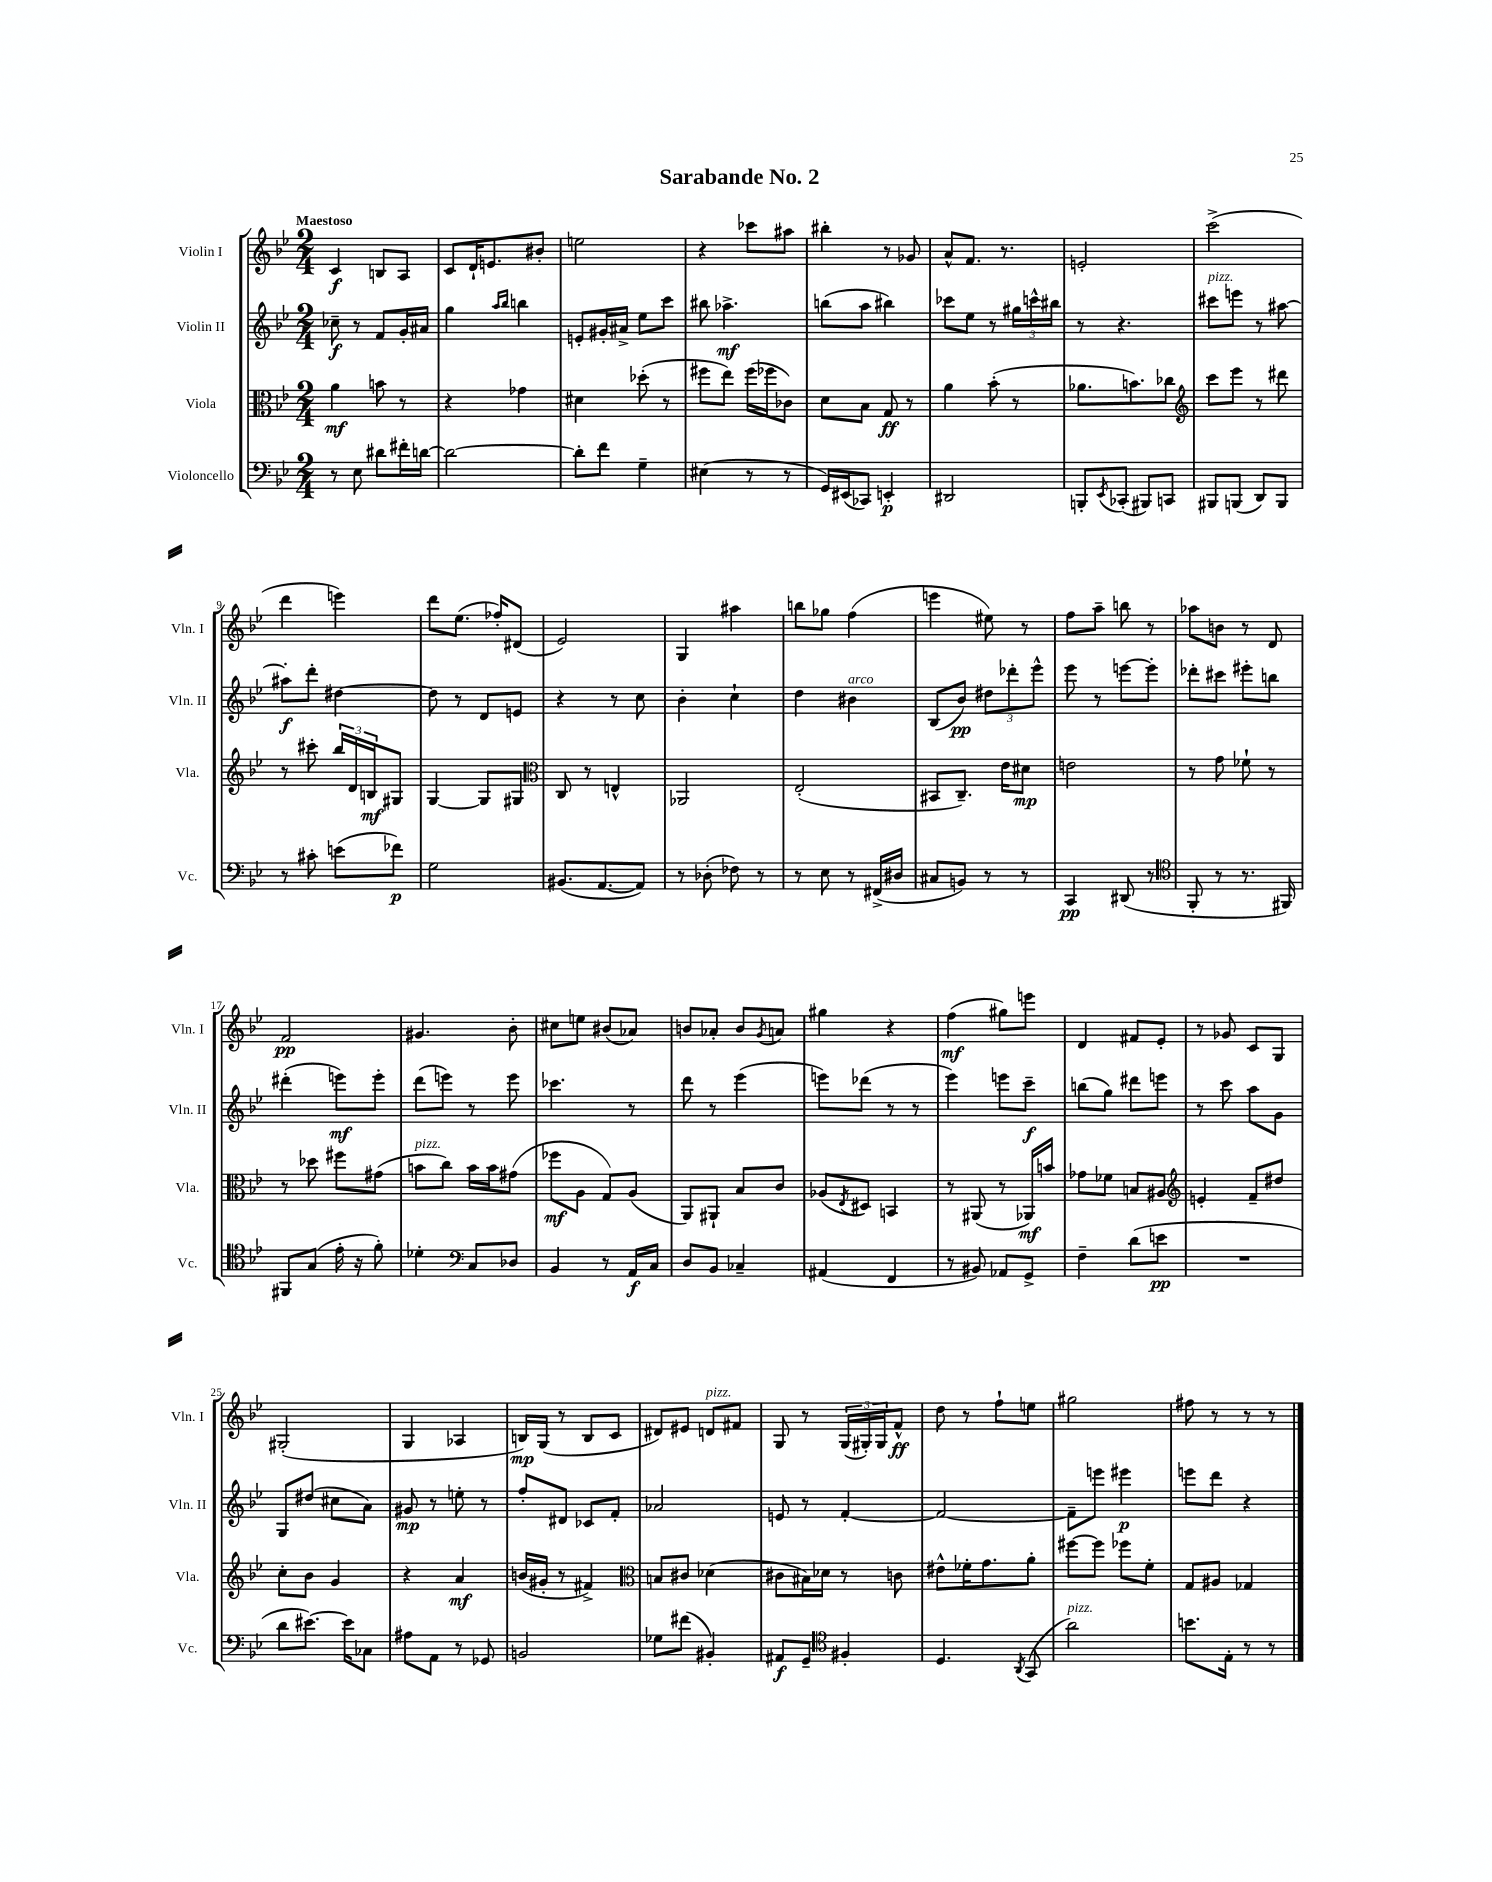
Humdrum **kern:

**kern	**dynam	**kern	**dynam	**kern	**dynam	**kern	**dynam
*part4	*part4	*part3	*part3	*part2	*part2	*part1	*part1
*staff4	*staff4	*staff3	*staff3	*staff2	*staff2	*staff1	*staff1
*I"Violoncello	*	*I"Viola	*	*I"Violin II	*	*I"Violin I	*
*I'Vc.	*	*I'Vla.	*	*I'Vln. II	*	*I'Vln. I	*
*clefF4	*	*clefC3	*	*clefG2	*	*clefG2	*
*k[b-e-]	*	*k[b-e-]	*	*k[b-e-]	*	*k[b-e-]	*
*M2/4	*	*M2/4	*	*M2/4	*	*M2/4	*
=1	=1	=1	=1	=1	=1	=1	=1
!	!	!	!	!	!	!LO:TX:a:B:t=Maestoso	!
8r	.	4a\	mf	8cc-X~\	f	4c/	f
8E-\	.	.	.	8r	.	.	.
8d#X\L	.	8bn\	.	8f/L	.	8Bn/L	.
16f#X'\L	.	8r	.	16g'/L	.	8A/J	.
[16dn\JJ	.	.	.	16a#X/JJ	.	.	.
=2	=2	=2	=2	=2	=2	=2	=2
2d\_	.	4r	.	4gg\	.	8c/L	.
.	.	.	.	.	.	16d`/K	.
.	.	.	.	.	.	8.en/	.
.	.	.	.	16qqaa/LL	.	.	.
.	.	.	.	16qqbb-/JJ	.	.	.
.	.	4g-X\	.	4bbn\	.	.	.
.	.	.	.	.	.	8b#X'/J	.
=3	=3	=3	=3	=3	=3	=3	=3
8d'\L]	.	4d#X\	.	8en'/L	.	2een\	.
8f\J	.	.	.	16g#X'/L	.	.	.
.	.	.	.	16a#X^/JJ	.	.	.
4G~\	.	(8dd-X'\	.	8ee-\L	.	.	.
.	.	8r	.	8ccc\J	.	.	.
=4	=4	=4	=4	=4	=4	=4	=4
(4E#X\	.	8ff#X\L	.	8bb#X\	.	4r	.
.	.	8ee-\J)	.	4.aa-X^\	mf	.	.
8r	.	(16ff#\LL	.	.	.	8ccc-X\L	.
.	.	16ff-X\J	.	.	.	.	.
8r	.	8c-X\J)	.	.	.	8aa#X\J	.
=5	=5	=5	=5	=5	=5	=5	=5
16GG/LL)	.	8d\L	.	(8bbn\L	.	4bb#X'\	.
(16EE#X/J	.	.	.	.	.	.	.
8CC-X/J)	.	8B-\J	.	8aa\J	.	.	.
4EEn'/	p	8G/	ff	4bb#X\)	.	8r	.
.	.	8r	.	.	.	8g-X/	.
=6	=6	=6	=6	=6	=6	=6	=6
2DD#X/	.	4a\	.	8ccc-X\L	.	8a^^/L	.
.	.	.	.	8ee-\J	.	8.f/J	.
.	.	(8b-'\	.	8r	.	.	.
.	.	.	.	.	.	8.r	.
.	.	8r	.	24gg#X\LL	.	.	.
.	.	.	.	24cccn^^\	.	.	.
.	.	.	.	24bb#X\JJ	.	.	.
=7	=7	=7	=7	=7	=7	=7	=7
8BBBn'/L	.	8.a-X\L	.	8r	.	2en'/	.
8qEE-/	.	.	.	.	.	.	.
(8CC-X'/J	.	.	.	4.r	.	.	.
.	.	8.bn\)	.	.	.	.	.
8BBB#X/L)	.	.	.	.	.	.	.
8CCn/J	.	8cc-X\J	.	.	.	.	.
=8	=8	=8	=8	=8	=8	=8	=8
*	*	*clefG2	*	*	*	*	*
!	!	!	!	!LO:TX:a:i:t=pizz.	!	!	!
8BBB#X/L	.	8ccc\L	.	8ccc#X\L	.	(2ccc^\	.
(8BBBn/J	.	8eee-\J	.	8eeen\J	.	.	.
8DD/L)	.	8r	.	8r	.	.	.
8BBB/J	.	8ddd#X\	.	[8aa#X\	.	.	.
!!LO:LB:g=z
=9	=9	=9	=9	=9	=9	=9	=9
8r	.	8r	.	8aa#X'\L]	f	4ddd\	.
8c#X'\	.	8ccc#X'\	.	8ddd'\J	.	.	.
(8en\L	.	24bb-/LL	.	[4dd#X\	.	4eeen\)	.
.	.	24d/	.	.	.	.	.
.	.	24Bn/J	mf	.	.	.	.
8f-X\J)	p	8G#X/J	.	.	.	.	.
=10	=10	=10	=10	=10	=10	=10	=10
2G\	.	[4G/	.	8dd#\]	.	8ddd\L	.
.	.	.	.	8r	.	(8.ee-\J	.
.	.	8G/L]	.	8d/L	.	.	.
.	.	.	.	.	.	16ff-X'/KL)	.
.	.	8G#X/J	.	8en/J	.	(8d#X/J	.
=11	=11	=11	=11	=11	=11	=11	=11
*	*	*clefC3	*	*	*	*	*
(8.BB#X/L	.	8C/	.	4r	.	2e-/)	.
.	.	8r	.	.	.	.	.
[8.AA/	.	.	.	.	.	.	.
.	.	4En^^/	.	8r	.	.	.
8AA/J])	.	.	.	8cc\	.	.	.
=12	=12	=12	=12	=12	=12	=12	=12
8r	.	2AA-X/	.	4b-'\	.	4G/	.
(8D-X'\	.	.	.	.	.	.	.
8F-X\)	.	.	.	4cc`\	.	4aa#X\	.
8r	.	.	.	.	.	.	.
=13	=13	=13	=13	=13	=13	=13	=13
8r	.	(2E-'/	.	4dd\	.	8bbn\L	.
8E-\	.	.	.	.	.	8gg-X\J	.
!	!	!	!	!LO:TX:a:i:t=arco	!	!	!
8r	.	.	.	4b#X\	.	(4ff\	.
(16FF#X^/LL	.	.	.	.	.	.	.
16D#X/JJ	.	.	.	.	.	.	.
=14	=14	=14	=14	=14	=14	=14	=14
8C#X/L	.	8BB#X/L	.	(8B-/L	.	4eeen\	.
8BBn/J)	.	8.C~/J)	.	8b-/J)	pp	.	.
8r	.	.	.	12dd#X\L	.	8ee#X\)	.
.	.	16e-\KL	.	.	.	.	.
.	.	.	.	12ddd-X'\	.	.	.
8r	.	8d#X\J	mp	.	.	8r	.
.	.	.	.	12eee-^^\J	.	.	.
=15	=15	=15	=15	=15	=15	=15	=15
4CC/	pp	2en\	.	8eee-\	.	8ff\L	.
.	.	.	.	8r	.	8aa~\J	.
(8DD#X/	.	.	.	[8eeen\L	.	8bbn\	.
8r	.	.	.	8eee'\J]	.	8r	.
=16	=16	=16	=16	=16	=16	=16	=16
*clefC4	*	*	*	*	*	*	*
8FF'/	.	8r	.	8ddd-X'\L	.	8aa-X\L	.
8r	.	8g\	.	8ccc#X\J	.	8bn\J	.
8.r	.	8f-X`\	.	8eee#X'\L	.	8r	.
.	.	8r	.	8bbn\J	.	8d/	.
16FF#X/)	.	.	.	.	.	.	.
!!LO:LB:g=z
=17	=17	=17	=17	=17	=17	=17	=17
8FF#X/L	.	8r	.	(4ddd#X'\	.	2f/	pp
(8G/J	.	8dd-X\	.	.	.	.	.
16e-'\	.	8ff#X\L	.	8eeen\L)	mf	.	.
16r	.	.	.	.	.	.	.
8f'\)	.	(8g#X\J	.	8eee'\J	.	.	.
=18	=18	=18	=18	=18	=18	=18	=18
!	!	!LO:TX:a:i:t=pizz.	!	!	!	!	!
4d-X'\	.	8bn\L	.	(8ddd\L	.	4.g#X/	.
.	.	8cc\J)	.	8eeen\J)	.	.	.
*clefF4	*	*	*	*	*	*	*
8C/L	.	16b\LL	.	8r	.	.	.
.	.	16b\J	.	.	.	.	.
8D-X/J	.	(8g#X\J	.	8eee\	.	8b-'\	.
=19	=19	=19	=19	=19	=19	=19	=19
4BB-/	.	8ff-X\L	mf	4.ccc-X\	.	8cc#X\L	.
.	.	8A\J	.	.	.	8een\J	.
8r	.	8G/L)	.	.	.	(8b#X/L	.
16AA/LL	f	(8A/J	.	8r	.	8a-X/J)	.
16C/JJ	.	.	.	.	.	.	.
=20	=20	=20	=20	=20	=20	=20	=20
8D/L	.	8AA/L)	.	8ddd\	.	8bn/L	.
8BB-/J	.	8AA#X`/J	.	8r	.	8a-X'/J	.
4C-X~/	.	8B-/L	.	(4eee-\	.	8b/L	.
.	.	.	.	.	.	8qg/	.
.	.	8c/J	.	.	.	8an/J	.
=21	=21	=21	=21	=21	=21	=21	=21
(4AA#X/	.	(8A-X/L	.	8eeen\L)	.	4gg#X\	.
.	.	8qE-/	.	.	.	.	.
.	.	8D#X/J)	.	(8ddd-X\J	.	.	.
4FF/	.	4BBn/	.	8r	.	4r	.
.	.	.	.	8r	.	.	.
=22	=22	=22	=22	=22	=22	=22	=22
8r	.	8r	.	4eee-\)	.	(4ff\	mf
8BB#X/)	.	(8AA#X/	.	.	.	.	.
8AA-X/L	.	8r	.	8eeen\L	.	8gg#X\L)	.
8GG^/J	.	16AA-X/LL)	mf	8ccc~\J	f	8eeen\J	.
.	.	16bn/JJ	.	.	.	.	.
=23	=23	=23	=23	=23	=23	=23	=23
4F~\	.	8g-X\L	.	(8bbn\L	.	4d/	.
.	.	8f-X\J	.	8gg\J)	.	.	.
(8d\L	.	8Bn/L	.	8ddd#X\L	.	8f#X/L	.
8en\J	pp	8A#X/J	.	8eeen\J	.	8e-'/J	.
=24	=24	=24	=24	=24	=24	=24	=24
*	*	*clefG2	*	*	*	*	*
2r	.	4en'/	.	8r	.	8r	.
.	.	.	.	8ccc\	.	8g-X/	.
.	.	8f~/L	.	8aa\L	.	8c/L	.
.	.	8dd#X/J	.	8g\J	.	8G/J	.
!!LO:LB:g=z
=25	=25	=25	=25	=25	=25	=25	=25
8d\L	.	8cc'\L	.	8G/L	.	(2G#X'/	.
[8.e#X\J)	.	8b-\J	.	(8dd#X/J	.	.	.
.	.	4g/	.	8cc#X\L	.	.	.
16e#\KL]	.	.	.	.	.	.	.
8C-X\J	.	.	.	8a\J)	.	.	.
=26	=26	=26	=26	=26	=26	=26	=26
8A#X\L	.	4r	.	8g#X/	mp	4G/	.
8AA\J	.	.	.	8r	.	.	.
8r	.	4a/	mf	8een'\	.	4A-X/	.
8GG-X/	.	.	.	8r	.	.	.
=27	=27	=27	=27	=27	=27	=27	=27
2BBn/	.	(16bn/LL	.	8ff'/L	.	16Bn/LL)	mp
.	.	16g#X'/JJ	.	.	.	(16G/JJ	.
.	.	8r	.	8d#X/J	.	8r	.
.	.	4f#X^/)	.	8c-X/L	.	8B/L	.
.	.	.	.	8f'/J	.	8c/J	.
=28	=28	=28	=28	=28	=28	=28	=28
*	*	*clefC3	*	*	*	*	*
8G-X\L	.	8Bn/L	.	2a-X/	.	8d#X/L)	.
(8f#X\J	.	8c#X/J	.	.	.	8e#X/J	.
!	!	!	!	!	!	!LO:TX:a:i:t=pizz.	!
4BB#X'/)	.	(4d-X\	.	.	.	8dn/L	.
.	.	.	.	.	.	8f#X/J	.
=29	=29	=29	=29	=29	=29	=29	=29
8AA#X/L	f	8c#X\L	.	8en/	.	8G/	.
8GG~/J	.	16B#X\L)	.	8r	.	8r	.
.	.	16d-X\JJ	.	.	.	.	.
*clefC4	*	*	*	*	*	*	*
4F#X'/	.	8r	.	[4f'/	.	(24G/LL	.
.	.	.	.	.	.	24G#X'/)	.
.	.	.	.	.	.	24G#/J	.
.	.	8cn\	.	.	.	8f^^/J	ff
=30	=30	=30	=30	=30	=30	=30	=30
4.D/	.	8e#X^^\L	.	2f/_	.	8dd\	.
.	.	16f-X'\K	.	.	.	8r	.
.	.	8.g\	.	.	.	.	.
.	.	.	.	.	.	8ff`\L	.
8qAA/	.	.	.	.	.	.	.
(8GG/	.	8a'\J	.	.	.	8een\J	.
=31	=31	=31	=31	=31	=31	=31	=31
!LO:TX:a:i:t=pizz.	!	!	!	!	!	!	!
2a\)	.	[8ff#X\L	.	8f~\L]	.	2gg#X\	.
.	.	8ff#\J]	.	8eeen\J	.	.	.
.	.	8ff-X\L	.	4eee#X\	p	.	.
.	.	8f'\J	.	.	.	.	.
=32	=32	=32	=32	=32	=32	=32	=32
8.bn\L	.	8G/L	.	8eeen\L	.	8ff#X\	.
.	.	8A#X/J	.	8ddd\J	.	8r	.
16E-'\Jk	.	.	.	.	.	.	.
8r	.	4G-X/	.	4r	.	8r	.
8r	.	.	.	.	.	8r	.
==	==	==	==	==	==	==	==
*-	*-	*-	*-	*-	*-	*-	*-
